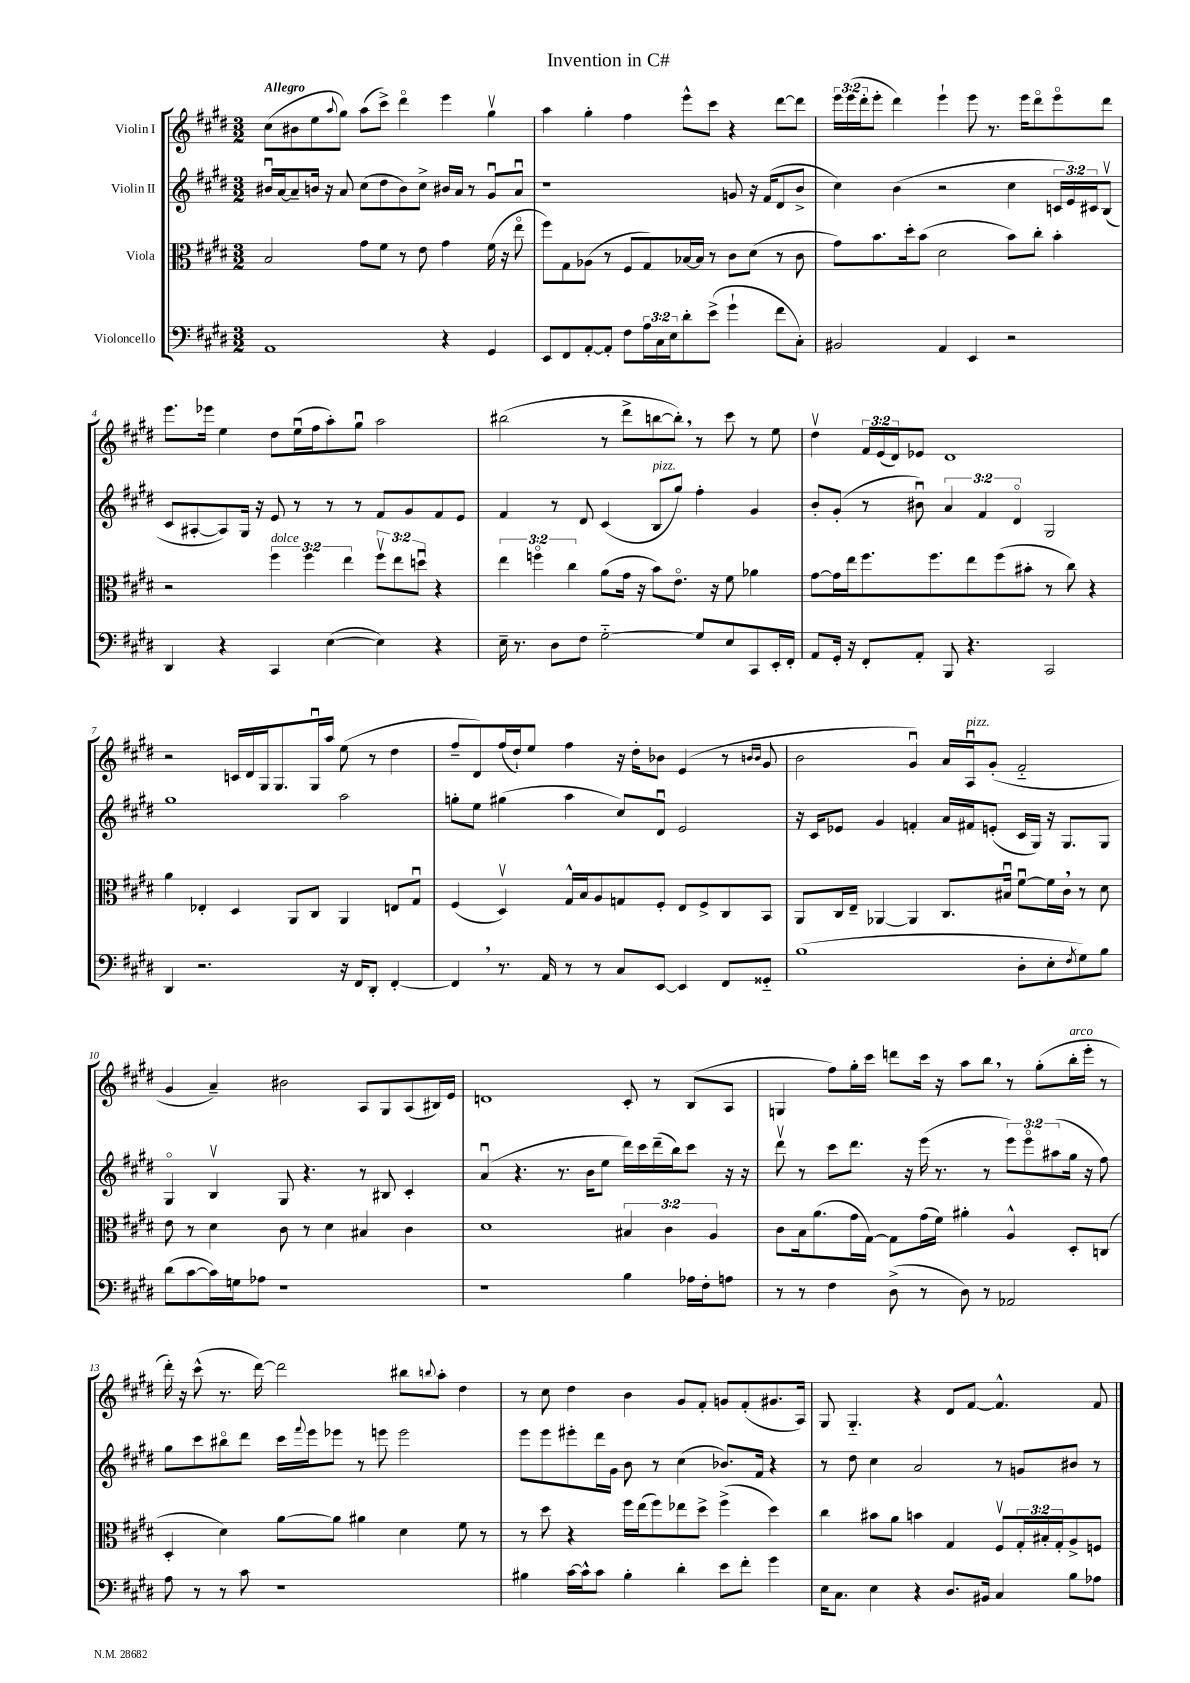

**kern	**kern	**kern	**kern
*part4	*part3	*part2	*part1
*staff4	*staff3	*staff2	*staff1
*I"Violoncello	*I"Viola	*I"Violin II	*I"Violin I
*clefF4	*clefC3	*clefG2	*clefG2
*k[f#c#g#d#]	*k[f#c#g#d#]	*k[f#c#g#d#]	*k[f#c#g#d#]
*M3/2	*M3/2	*M3/2	*M3/2
=1	=1	=1	=1
!	!	!	!LO:TX:a:B:t=Allegro
1AA	2B/	16b#Xu/LL	(8cc#\L
.	.	[16a/J	.
.	.	8a~/]	8b#X\
.	.	16bn/Jk	8ee\
.	.	16r	.
.	.	.	8qqaa/
.	.	8a/	8gg#\J)
.	8g#\L	(8cc#\L	(8aa\L
.	8f#\J	8dd#\	8ccc#^\J)
.	8r	8b\)	4ddd#\
.	8e\	8cc#^\J	.
4r	4g#\	16b#X/LL	4eee\
.	.	16a/JJ	.
.	.	8r	.
4GG#/	(16f#\	8g#u/L	4gg#v\
.	16r	.	.
.	8ee\	8au/J	.
=2	=2	=2	=2
8EE/L	8ff#\L)	1r	4aa\
8FF#/	8G#\	.	.
[8AA'/	(8A-X\J	.	4gg#'\
8AA'/J]	8r	.	.
8F#\L	8F#/L	.	4ff#\
24A\L	8G#/)	.	.
24C#\	.	.	.
24E\J	.	.	.
8d#'\	[16B-X/L	.	8eee^^\L
.	16B-/JJ]	.	.
(8e^\J	8r	.	8ccc#\J
4g#`\	8c#\L	8gn/	4r
.	(8d#\J	16r	.
.	.	(16f#/KL	.
8f#\L	8r	8d#/	[8ddd#\L
8C#'\J)	8c#\	8b^/J	8ddd#\J]
=3	=3	=3	=3
2BB#X/	8g#\L)	4cc#\)	24eee\LL
.	.	.	(24eee\
.	.	.	24ddd#'\J
.	8.b\	.	8eee'\J
.	.	(4b\	4ddd#\)
.	16dd#'\k	.	.
.	(8b\J	.	.
4AA/	2d#\	2r	4eee`\
4EE/	.	.	8eee\
.	.	.	8.r
2r	8b\L)	4cc#\	.
.	.	.	16eee\KL
.	8cc#'\J	.	8ddd#\
.	4b'\	24cn/LL	8eee\
.	.	24e/)	.
.	.	24c#X/J	.
.	.	(8Bv/J	8ddd#\J
!!LO:LB:g=z
=4	=4	=4	=4
4DD#/	2r	8c#/L	8.eee\L
.	.	[8A#X'/	.
.	.	.	16eee-X\Jk
4r	.	8A#/])	4ee\
.	.	16G#/Jk	.
.	.	16r	.
!	!LO:TX:a:i:t=dolce	!	!
4CC#/	6ff#\	8e/	8dd#\L
.	.	8r	(16eeu\L
.	6ff#\	.	.
.	.	.	16ff#\J
([4E\	.	8r	8aa'\)
.	6ee\	.	.
.	.	8r	8gg#u\J
4E\])	12ff#v\L	8f#/L	2aa\
.	12ee\	.	.
.	.	8g#/	.
.	12ddnu\J	.	.
4r	4r	8f#/	.
.	.	8e/J	.
=5	=5	=5	=5
16E~\	6ee\	4f#/	(2bb#X\
8.r	.	.	.
.	6ffn\	.	.
8D#\L	.	8r	.
.	6cc#\	.	.
8F#\J	.	8d#/	.
[2G#\	(8a\L	(4c#/	8r
.	16g#\Jk	.	8ddd#^\L
.	16r	.	.
!	!	!LO:TX:a:i:t=pizz.	!
.	8b\L)	8B/L	[8bbn\
.	8.e\J	8gg#/J)	8bb',\J])
8G#/L]	.	4ff#'\	8r
.	16r	.	.
8E/	8f#\	.	8ccc#\
8CC#/	4a-X\	4g#/	8r
16EE'/L	.	.	8ee\
16FF#'/JJ	.	.	.
=6	=6	=6	=6
8AA/L	[8g#\L	8b'/L	4dd#v\
16GG#'/Jk	16g#\L]	(8g#'/J	.
16r	16ee\J	.	.
8FF#'/L	8.ff#\	8r	24f#/LL
.	.	.	(24e/
.	.	.	24d#/J)
8AA'/J	.	8b#Xu\)	8e-X/J
.	8.ff#\	.	.
8BBB/	.	6a/	1d#
4.r	8ee\	.	.
.	.	6f#/	.
.	(8ff#\	.	.
.	.	6d#/	.
.	8b#X'\J	.	.
2CC#/	8r	2G#/	.
.	8cc#\)	.	.
.	4r	.	.
!!LO:LB:g=z
=7	=7	=7	=7
4DD#/	4a\	1gg#	2r
2.r	4E-X'/	.	.
.	4D#/	.	16cn/LL
.	.	.	16d#/
.	.	.	16G#/J
.	.	.	8.G#/
.	8AA/L	.	.
.	8C#/J	.	16G#u/L
.	.	.	16aa/JJ
16r	4AA/	2aa\	(8ee\
16FF#/KL	.	.	.
8DD#'/J	.	.	8r
[4FF#'/	8En/L	.	4dd#\
.	8G#u/J	.	.
=8	=8	=8	=8
4FF#,/]	(4F#/	8ggn'\L	8ff#~/L
.	.	8ee\J	8d#/)
8.r	4D#v/)	(4gg#X\	(16ff#/L
.	.	.	16dd#`/J)
.	.	.	8ee/J
16AA/	.	.	.
8r	16G#^^/LL	4aa\	4ff#\
.	16B/J	.	.
8r	8A/	.	.
8C#/L	8Gn/	8cc#/L)	16r
.	.	.	16dd#'\KL
[8EE/J	8F#'/J	8d#u/J	8b-X\J
4EE/]	8E/L	2e/	(4e/
.	8F#^/	.	.
8FF#/L	8C#/	.	8r
.	.	.	16qqbn/LL
.	.	.	16qqb/JJ
8GG##X/J	8BB/J	.	8g#/
=9	=9	=9	=9
(1B	8AA/L	16r	2b\
.	.	16c#/KL	.
.	16C#/L	8e-X/J	.
.	16E~/JJ	.	.
.	[4AA-X/	4g#/	.
.	4AA-/]	4fn'/	4g#u/)
.	8.C#/L	16a/LL	16a/LL
!	!	!	!LO:TX:a:i:t=pizz.
.	.	16f#X/J	16Au/J
.	.	(8en'/J	(8g#'/J
.	16B#Xu/Jk	.	.
8D#'\L	[8f#u\L	16c#/LL	2f#/
.	.	16G#/JJ)	.
8E'\	16f#\L]	16r	.
.	16c#,\JJ	8.G#/L	.
8qF#/	.	.	.
8G#\)	8r	.	.
8B\J	8d#\	8G#/J	.
!!LO:LB:g=z
=10	=10	=10	=10
(8d#\L	8e\	4G#/	4g#/
[8c#\	8r	.	.
16c#\L])	4d#\	4Bv/	4a~/)
16Gn\J	.	.	.
8A-X\J	.	.	.
1r	8c#\	8G#/	2b#X\
.	8r	4.r	.
.	4d#\	.	.
.	4B#X/	8r	8A/L
.	.	8B#X/	8G#/
.	4c#\	4c#'/	(8A/
.	.	.	16B#X/L)
.	.	.	16e/JJ
=11	=11	=11	=11
1r	1d#	(4au/	1dn
.	.	4.r	.
.	.	8.r	.
.	.	16b\KL	.
.	.	8ee\J	.
4B\	6B#X/	16ddd#\LL)	8c#'/
.	.	16ccc#\	.
.	.	(16ddd#~\	8r
.	6c#\	.	.
.	.	16bb\J)	.
16A-X\LL	.	8ccc#\J	(8B/L
16F#'\J	.	.	.
.	6A/	.	.
8An\J	.	16r	8A/J
.	.	16r	.
=12	=12	=12	=12
8r	8c#\L	8ddd#v\	4Gn/
8r	16B\k	8r	.
.	(8.a\	.	.
4F#\	.	8ccc#\L	8ff#\L)
.	16g#\L	8.ddd#\J	16gg#'\L
.	[16G#\JJ)	.	16ccc#\JJ
(8D#^\	8G#\L]	.	8dddn\L
.	.	16r	.
8r	(16g#\L	(16eee\	16ccc#\Jk
.	16f#\JJ)	8.r	16r
8D#\)	4a#X'\	.	8aa\L
8r	.	8r	8bb,\J
2AA-X/	4A^^/	12eee\L)	8r
.	.	12eee\	.
.	.	.	(8gg#'\L
.	.	(12aa#X\	.
!	!	!	!LO:TX:a:i:t=arco
.	8D#'/L	16gg#\Jk	16bb'\L
.	.	16r	16eee'\JJ
.	(8Cn/J	8ff#\)	8r
!!LO:LB:g=z
=13	=13	=13	=13
8A\	4D#'/	8gg#\L	16ddd#'\)
.	.	.	16r
8r	.	8ccc#\	(8ccc#^^\
8r	4d#\)	8bb#X\	8.r
8c#\	.	8ddd#\J	.
.	.	.	[16ddd#\)
1r	[8a\L	16ccc#\LL	2ddd#\]
.	.	8qqfff#/	.
.	.	16eee\J	.
.	8a\J]	8eee-X\J	.
.	4a#X\	8r	.
.	.	8eeen\	.
.	4d#\	2eee\	8bb#X\L
.	.	.	8qqbbn/
.	.	.	8aa'\J
.	8f#\	.	4dd#\
.	8r	.	.
=14	=14	=14	=14
4B#X\	8r	8eee\L	8r
.	8dd#\	8eee\	8cc#\
[16c#\LL	4r	8eee#X'\	4dd#\
16c#^^\J]	.	.	.
8c#\J	.	16ddd#\L	.
.	.	16g#\JJ	.
4B#'\	16ff#\LL	8b\	4b\
.	(16ee\J	.	.
.	8ff#\)	8r	.
4d#'\	8ee-X\	(4cc#\	8g#/L
.	8dd#^\J	.	8f#'/J
8e\L	(4ff#^\	8.b-X/L)	8gn/L
8f#'\J	.	.	(8f#'/
.	.	16f#/Jk	.
4g#\	4dd#\)	4r	8.g#X/
.	.	.	16A/Jk)
=15	=15	=15	=15
16E\KL	4cc#\	8r	8G#/
8.C#\J	.	.	.
.	.	8dd#\	4.G#/
4E\	8b#X\L	4cc#\	.
.	8a\J	.	.
4r	4bn\	2a/	4r
8.D#/L	4G#/	.	8d#/L
.	.	.	[8f#/J
16BB#X/Jk	.	.	.
4C#/	8F#v/L	8r	4.f#^^/]
.	24G#'/L	8gn/L	.
.	24B#X'/	.	.
.	24G#'/J	.	.
8B\L	8A^/	8b#X/J	.
8A-X\J	8Fn/J	8r	8f#/
==	==	==	==
*-	*-	*-	*-
